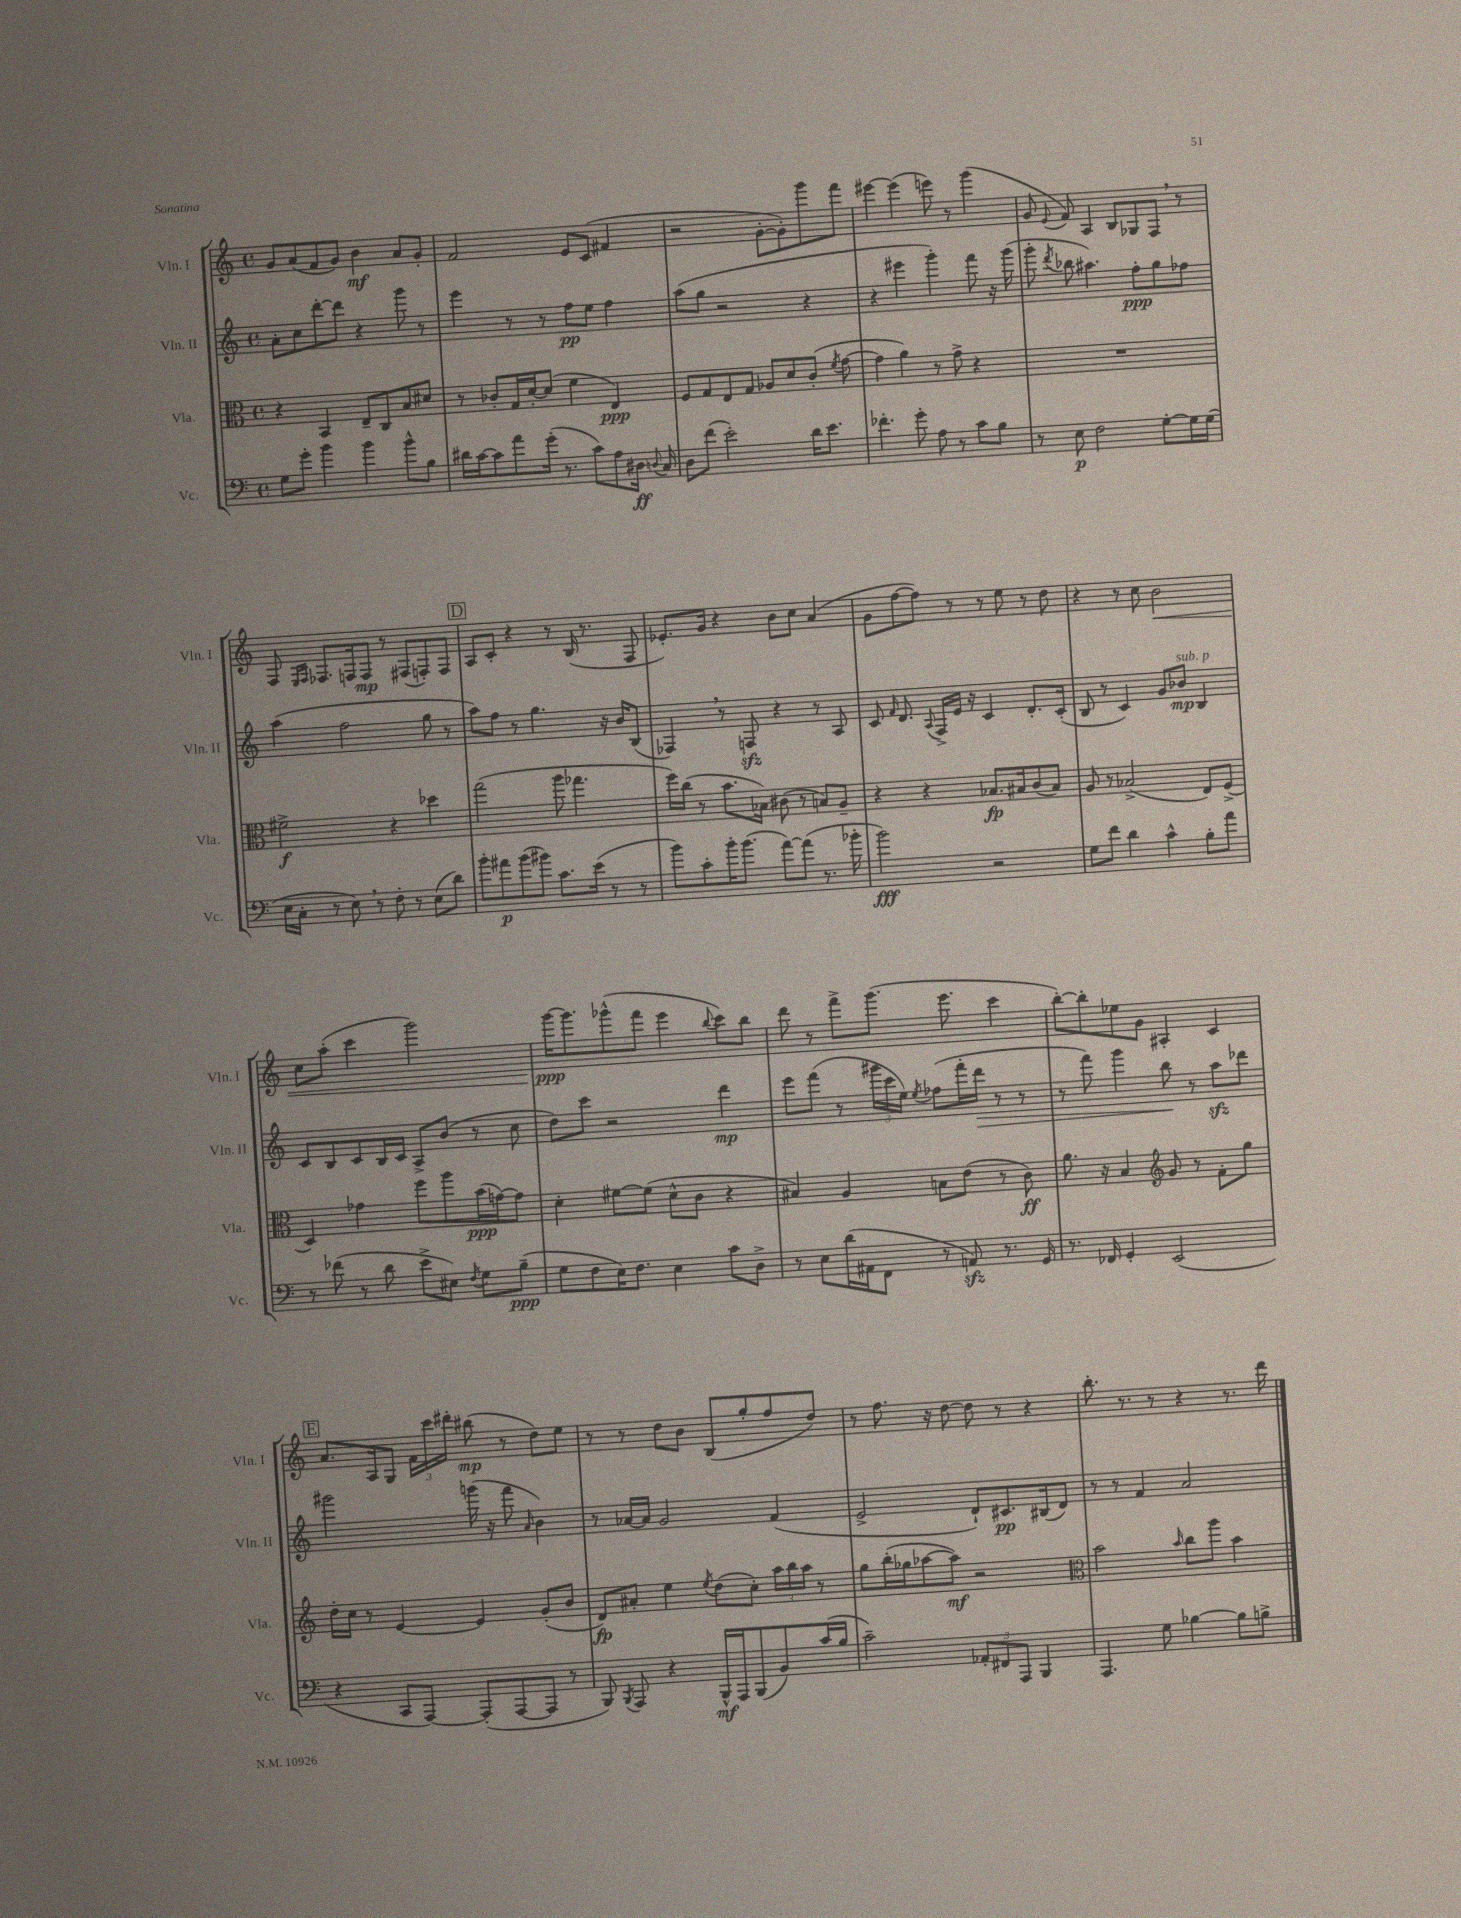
<<
\new StaffGroup <<
\new Staff = "s0" \with { instrumentName = "Vln. I" shortInstrumentName = "Vln. I" } {
    \clef treble \key c \major \defaultTimeSignature \time 4/4
    \autoBeamOff g'8[ a'8( f'8 g'8]) b'4\mf a'8[ g'8]-. |
    f'2 e'8[ c'8]( fis'4 |
    r2 g'8[~-. g'8-.) g'''8 f'''8] |
    eis'''4~ eis'''4( e'''8) r8 g'''4( |
    g'8 \appoggiatura { e'8 } f'8) a4 b8[ ges8 f8] \breathe r8 |
    f8 \grace { e16[ f16] } fes8.[ f16 f8]\mp r8 fis8[( f8-.) f8] |
    \mark \markup { \box "D" } a8[ c'8]-. r4 r8 b16( r8. f8 |
    ees'8.[-.) g'16] r4 b'8[ c''8] a'4( |
    g'8[ f''8~ f''8]) r8 r8 e''8 r8 d''8 |
    r4 r8 c''8 b'2\< |
    c''8[ a''8]-.( c'''4 g'''2) |
    g'''16[~\ppp\! g'''8. ges'''8-^( f'''8] e'''4 \appoggiatura { b''8 } c'''8[) b''8] |
    d'''8 r8 f'''8[-> g'''8.]( e'''8. c'''4 |
    b''8[~-.) b''8-. ees''8 g'8] ais4-. c'4 |
    \mark \markup { \box "E" } a'8.[ a16 g8] \tuplet 3/2 { f'16[ c'''16 dis'''16]-. } bis''8\mp( r8 d''8[) e''8] |
    r8 r8 d''8[ b'8] b8[( g''8-. f''8 d''8]) |
    r8 f''8. r16 d''8~ d''8 r8 r4 |
    b''8.-. r8. r8 r4 r8. d'''16 \bar "|." |
}
\new Staff = "s1" \with { instrumentName = "Vln. II" shortInstrumentName = "Vln. II" } {
    \clef treble \key c \major \defaultTimeSignature \time 4/4
    \autoBeamOff a'8[-. c''8 d'''8~-. d'''8] r4 g'''8 r8 |
    e'''4 r8 r8 f''8[\pp e''8] f''4 |
    a''8[( g''8] r2 r4 |
    r4 eis'''4 g'''4-.) f'''8 r16 g'''16( |
    g'''8-. \acciaccatura { d'''8 } bes''8 ais''4.) f''8[-.\ppp g''8 fes''8] |
    a''4( f''2 g''8 r8 |
    \mark \markup { \box "D" } a''8[) f''8] r8 g''4. r16 b'16[ b8]( |
    fes4) \breathe r8 f8\sfz r4 r8 a8 |
    c'8 \grace { f'16 } d'8. \appoggiatura { a8 } f16[-> e'16] r16 c'4 d'8.[-. c'16]-.( |
    b8 r8 c'4) g'8[ bes'8]\mp^\markup { \italic "sub. p" } b4 |
    c'8[ b8 c'8 b16 c'16] a8[-> b'8]( r8 c''8 |
    d''8[) c'''8] r2 d'''4\mp |
    e'''8[ f'''8]( r8 \tuplet 3/2 { gis'''16[ c'''16 e''16]) } \acciaccatura { e''8 } fes''8[( f'''16-. d'''16]\> r8 r8 |
    r8 f'''8) g'''4 b''8\! r8 a''8[\sfz des'''8] |
    \mark \markup { \box "E" } gis'''2 g'''16( r16 f'''8 \grace { a'16 } b'4) |
    r8 aes'16[~ aes'16] g'2 f'4( |
    e'2-> d'8[-!) cis'8.\pp bis16( d'8]) |
    r8 r8 f'4 a'2 \bar "|." |
}
\new Staff = "s2" \with { instrumentName = "Vla." shortInstrumentName = "Vla." } {
    \clef alto \key c \major \defaultTimeSignature \time 4/4
    \autoBeamOff r4 b,4 e8[-- c8 b8 dis'8] |
    r8 ces'8[-. g16 d'16~-. d'8]( f'4 e4\ppp) |
    f8[ g8 e8 g8] aes8[ d'8 c'8]-.( \acciaccatura { f'8 } g'8~ |
    g'4 a'4) r8 g'8-> r4 |
    R1 |
    fis'2->\f r4 des''4 |
    \mark \markup { \box "D" } g''2( a''8 ges''4. |
    f''16[) c''16]( r8 b'8.[ bes16]) cis'8( r8 b8[) a8]-- |
    r4 r4 bes8.[\fp bis16 c'8( bis8]) |
    a8 r8 bes2->( e8[) f8]->( |
    d4) ges'4 f''8[ a''8 b'16\ppp( g'16~) g'8] |
    d'4-. fis'8[~ fis'8]( d'8[-^ c'8] r4 |
    bis4) a4 b8[ e'8]( r8 c'8\ff) |
    a'8. r16 b4 \clef treble g'8 r8 f'8[-. g''8] |
    \mark \markup { \box "E" } d''16[-. c''16] r8 e'4~ e'4 g'8[-.( b'8] |
    d'8[\fp) ais'8]-. e''4 \acciaccatura { e''8 } d''8[( c''8]-.) \tuplet 3/2 { a''16[ b''16 a''16] } r8 |
    g''8[ b''16-.( ges''16 aes''8~ aes''8]\mf) r2 |
    \clef alto b'2 \grace { b'16 } c''8[ a''8] b'4 \bar "|." |
}
\new Staff = "s3" \with { instrumentName = "Vc." shortInstrumentName = "Vc." } {
    \clef bass \key c \major \defaultTimeSignature \time 4/4
    \autoBeamOff g8[ g'8]-. b'4 b'4 b'8[-^ b8] |
    dis'16[ c'16~ c'8 a'8 g'16]-.( r8. c'8[) a8 dis16]\ff \appoggiatura { d8 } c16 |
    d8[ f'8]( e'2-.) d'16[ e'8.] |
    fes'4.-. g'8-. a8 r8 c'8[ b8] |
    r8 e8\p f2 g8[~-. g16 g16]( |
    e16[ c16]-. r8 e8) \breathe r8 f8-. r8 e8[( d'8]) |
    \mark \markup { \box "D" } b'8[-. ais'8\p b'8( bis'8]) c'8.[ e'16]( r8 r8 |
    b'8[) c'8-. b'16-. b'8.]( a'8[~) a'8]( r8. bes'16-. |
    b'2\fff) r2 |
    g8[ f'8] d'4 c'4-^ b8[-. a'8] |
    r8 fes'8( r8 d'8 e'8[-> eis8]) \acciaccatura { f8 } g8[ b8]--\ppp( |
    g8[ f8 e16) f8.] e4 c'8[ d8]-> |
    r8 e8[ d'16( ais,16 f,8] r8 a,8\sfz) r8. g,16 |
    r8. fes,16 g,4-. e,2( |
    \mark \markup { \box "E" } r4 c,8[ a,,8]~) a,,8[-.( a,,8~ a,,8] r8 |
    b,,8) \acciaccatura { b,,8 } a,,8 r4 b,,16[-^\mf a,,16 b,,8( b,8) c'16( b16] |
    c'2--) \tuplet 3/2 { aes,8[-. fis,8 a,,8] } b,,4 |
    a,,4. g8 bes4~ bes8[ b8]-> \bar "|." |
}
>>
>>
\layout { \context { \Score \remove "Bar_number_engraver" } }
